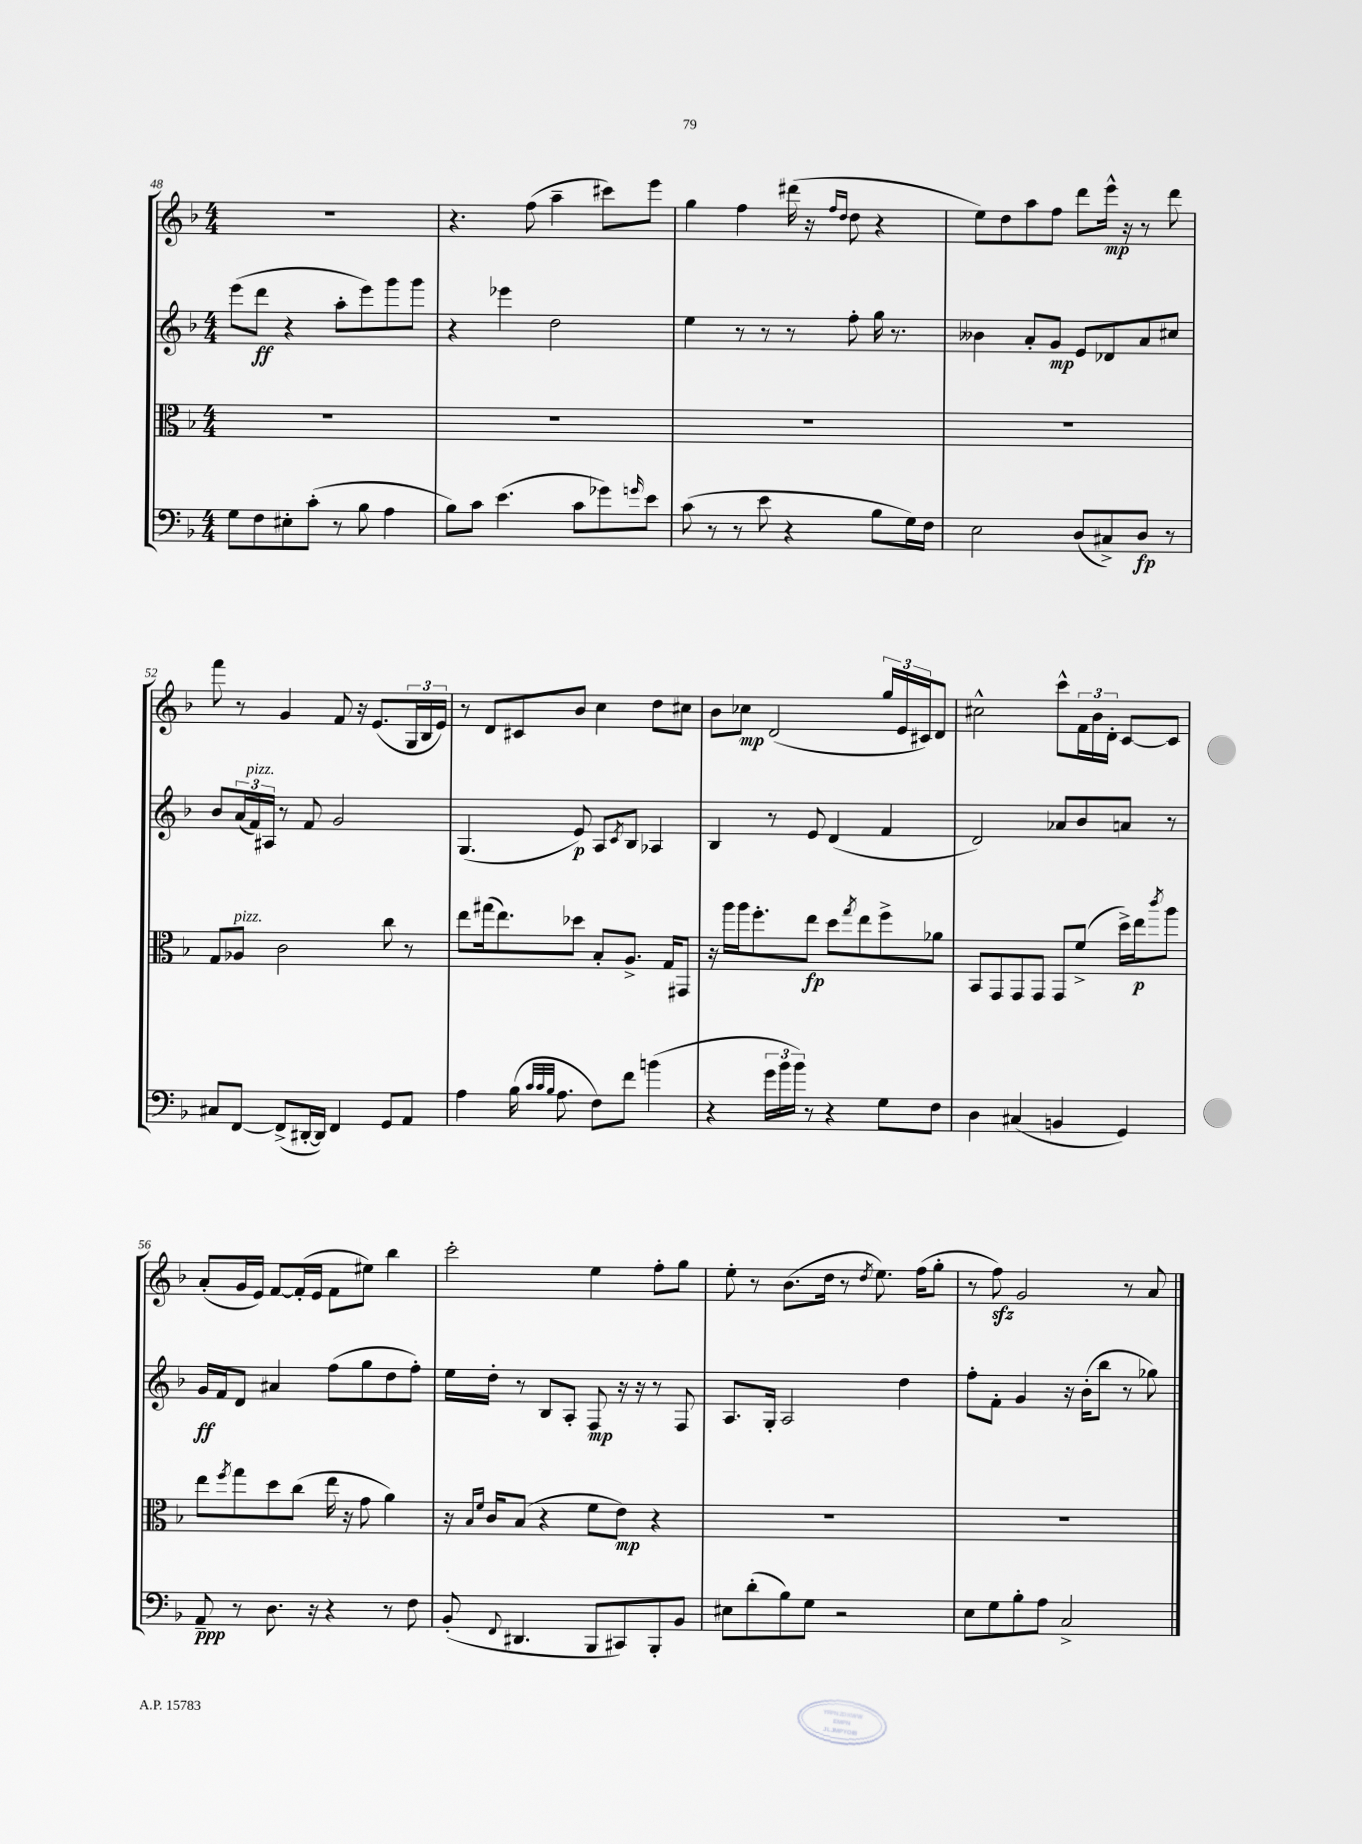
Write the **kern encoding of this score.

**kern	**kern	**kern	**kern
*staff4	*staff3	*staff2	*staff1
*clefF4	*clefC3	*clefG2	*clefG2
*k[b-]	*k[b-]	*k[b-]	*k[b-]
*M4/4	*M4/4	*M4/4	*M4/4
8G	1r	(8eee	1r
8F	.	8ddd	.
8E#'	.	4r	.
(8c'	.	.	.
8r	.	8aa'	.
8B-	.	8eee)	.
4A	.	8ggg	.
.	.	8ggg	.
=	=	=	=
8B-)	1r	4r	4.r
8c	.	.	.
(4.e	.	4eee-	.
.	.	.	(8ff
.	.	2dd	4aa~
8c	.	.	.
8g-)	.	.	8ccc#)
16qqg	.	.	.
8e	.	.	8eee
=	=	=	=
(8c	1r	4ee	4gg
8r	.	.	.
8r	.	8r	4ff
8e	.	8r	.
4r	.	8r	(16ddd#
.	.	.	16r
.	.	.	16qqff
.	.	.	16qqdd
.	.	8ff'	8dd
8B-	.	16gg	4r
.	.	8.r	.
16G)	.	.	.
16F	.	.	.
=	=	=	=
2E	1r	4b--	8ee)
.	.	.	8dd
.	.	8a'	8aa
.	.	8g	8ff
(8D	.	8e	8ddd
8C#^)	.	8d-	16eee^^
.	.	.	16r
8D	.	8a	8r
8r	.	8cc#	8ddd
=	=	=	=
8C#	8G	8b-	8fff
[8FF	8A-	(24a	8r
.	.	24f)	.
.	.	24A#	.
(8FF^]	2c	8r	4g
[16DD#'	.	8f	.
16DD#])	.	.	.
4FF	.	2g	8f
.	.	.	16r
.	.	.	(8.e
8GG	8cc	.	.
8AA	8r	.	24G
.	.	.	24B-
.	.	.	24e)
=	=	=	=
4A	8ee	(4.G	8r
.	(16gg#	.	8d
.	8.ee)	.	.
(16B-	.	.	8c#
32qqc	.	.	.
32qqc	.	.	.
32qqB-	.	.	.
8.A	.	.	.
.	8dd-	8e)	8b-
8F)	8B-'	8A	4cc
.	.	8qc	.
8f	8.A^	8B-	.
(4b	.	4A-	8dd
.	16G	.	.
.	8GG#	.	8cc#
=	=	=	=
4r	16r	4B-	8b-
.	16aa	.	.
.	16aa	.	8cc-
.	8.ff'	.	.
24g	.	8r	(2d
24b-	.	.	.
24b-)	.	.	.
8r	8ee	8e	.
4r	8dd	(4d	.
.	8qgg	.	.
.	8ee	.	.
8G	8ff^	4f	24gg
.	.	.	24e
.	.	.	24c#)
8F	8a-	.	8d
=	=	=	=
4D	8BB-	2d)	2cc#^^
.	8GG	.	.
(4C#	8GG	.	.
.	8GG	.	.
4BB	8GG	8a-	8ccc^^
.	(8f^	8b-	24f
.	.	.	24b-
.	.	.	24d'
4GG)	16dd^)	8a	[8c
.	16ee	.	.
.	8qccc	.	.
.	8aa	8r	8c]
=	=	=	=
8AA~	8ee	16g	(8a'
.	.	16f	.
.	8qff	.	.
8r	8gg	8d	16g
.	.	.	16e)
8.D	8dd	4a#	[8f
.	(8cc	.	(16f']
16r	.	.	16e
4r	16ee	(8ff	8f
.	16r	.	.
.	8g	8gg	8ee#)
8r	4a)	8dd	4bb-
8F	.	8ff')	.
=	=	=	=
(8BB-'	16r	16ee	2ccc'
.	16qqB-	.	.
.	16qqf	.	.
.	16c	16dd'	.
8qqFF	.	.	.
4.DD#	(8B-	8r	.
.	4r	8B-	.
.	.	8A'	.
8BBB-	8f	8F	4ee
8CC#)	8e)	16r	.
.	.	16r	.
8BBB-'	4r	8r	8ff'
8BB-	.	8F	8gg
=	=	=	=
8E#	1r	8.A	8ee'
(8d'	.	.	8r
.	.	16G'	.
8B-)	.	2A	(8.b-
8G	.	.	.
.	.	.	16dd
2r	.	.	8r
.	.	.	8qdd
.	.	.	8.ee)
.	.	4dd	.
.	.	.	(16ff
.	.	.	8gg'
=	=	=	=
8E	1r	8ff'	8r
8G	.	8f'	8ff)
8B-'	.	4g	2g
8A	.	.	.
2C^	.	16r	.
.	.	(16b-'	.
.	.	8bb-	.
.	.	8r	8r
.	.	8gg-)	8a
==	==	==	==
*-	*-	*-	*-
